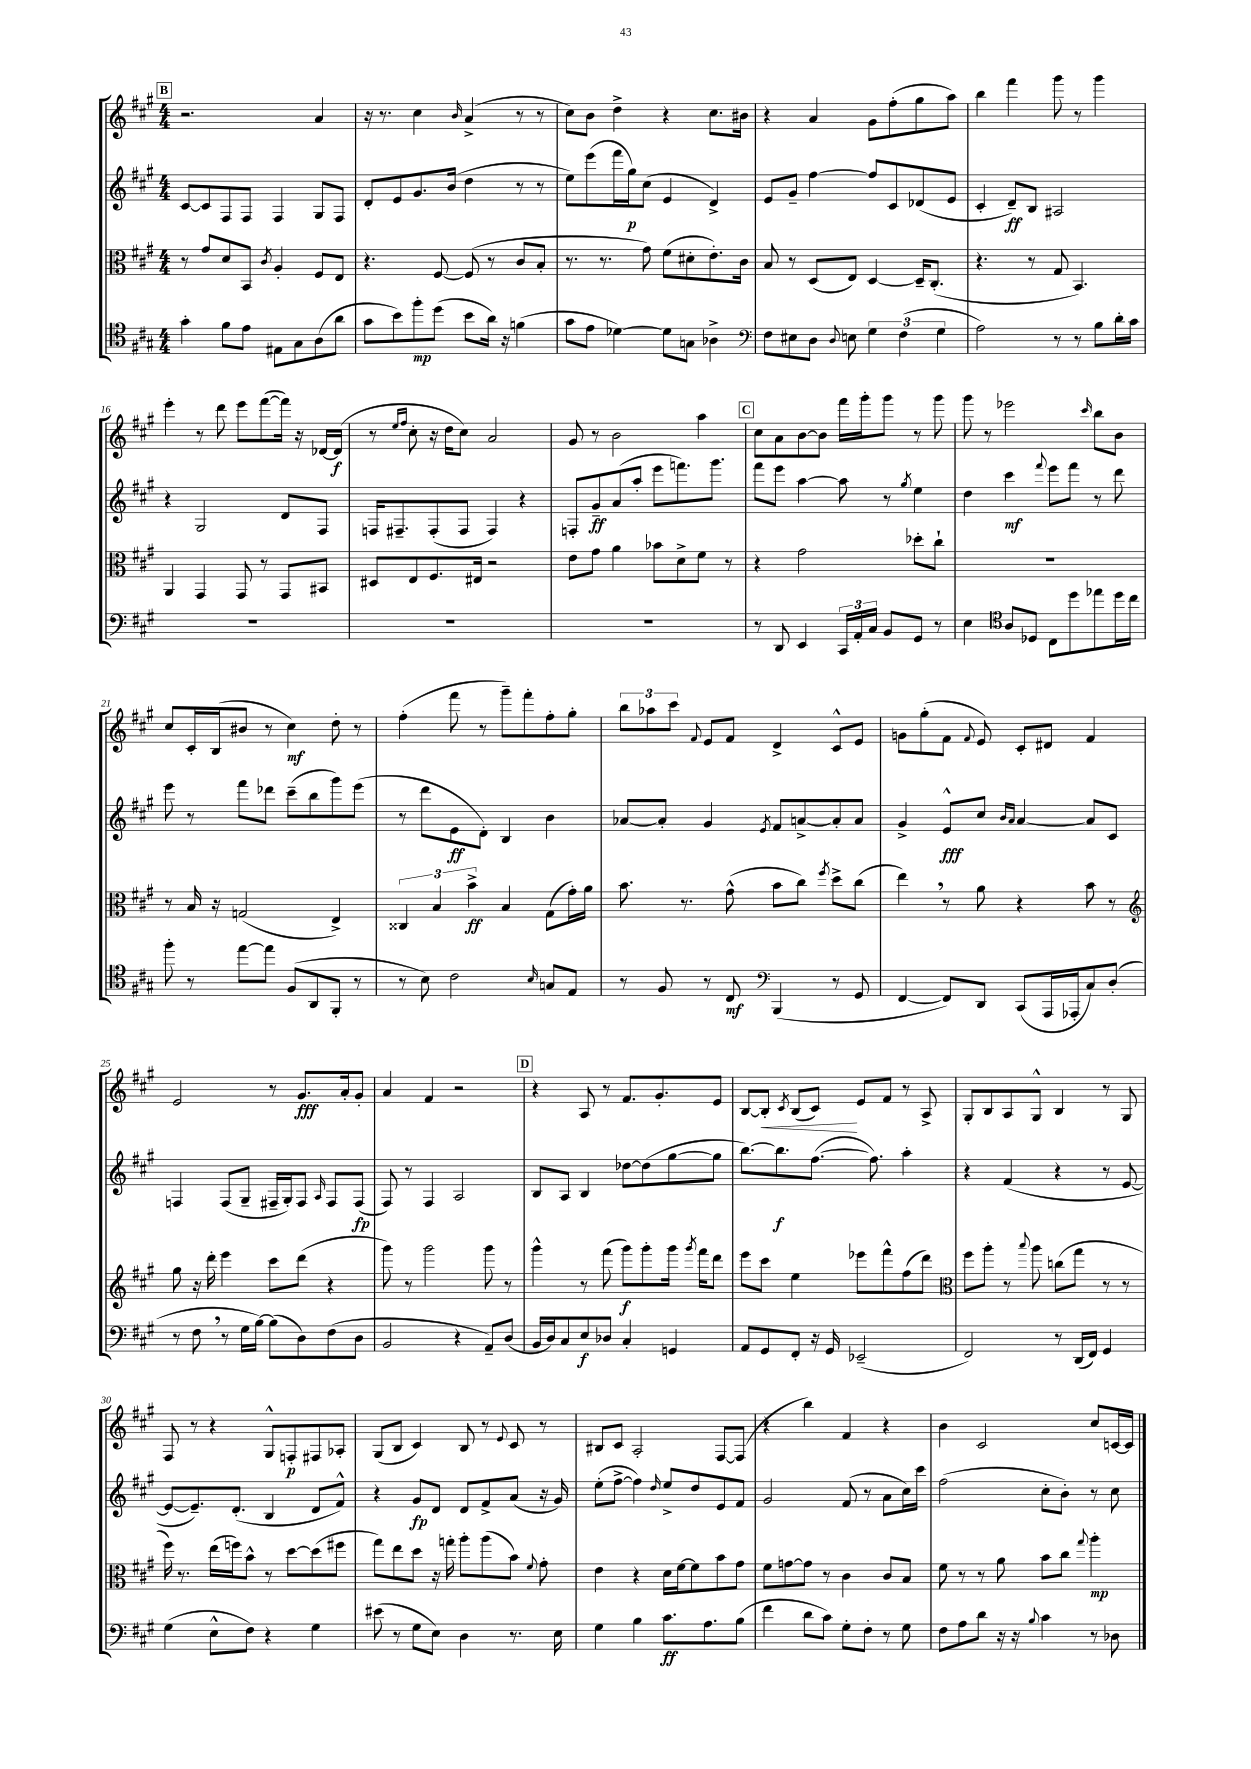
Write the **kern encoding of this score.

**kern	**kern	**kern	**kern
*staff4	*staff3	*staff2	*staff1
*clefC4	*clefC3	*clefG2	*clefG2
*k[f#c#g#]	*k[f#c#g#]	*k[f#c#g#]	*k[f#c#g#]
*M4/4	*M4/4	*M4/4	*M4/4
4g#'	8r	[8c#	2.r
.	8g#	8c#]	.
8f#	8d	8F#	.
8e	8BB	8F#	.
.	8qc#	.	.
8E#	4A'	4F#	.
8G#	.	.	.
(8A	8F#	8G#	4a
8a	8E	8F#	.
=	=	=	=
8g#	4.r	8d'	16r
.	.	.	8.r
8b)	.	8e	.
8ff#'	.	8.g#	4cc#
(8dd	[8F#	.	.
.	.	(16b	.
.	.	.	16qqb
8b	(8F#]	4dd	(4a^
16a)	8r	.	.
16r	.	.	.
(4f	8c#	8r	8r
.	8B'	8r	8r
=	=	=	=
8g#	8.r	8ee)	8cc#)
8e	.	(8eee	8b
.	8.r	.	.
[4d-)	.	16fff#	4dd^
.	.	16gg#)	.
.	8g#)	(8cc#	.
8d-]	(8f#	4e	4r
8G	8d#'	.	.
4A-^	8.e')	4d^)	8.cc#
.	16c#	.	16b#
=	=	=	=
*clefF4	*	*	*
8F#	8B	8e	4r
8E#	8r	8g#~	.
8D	(8D	[4ff#	4a
8qqD	.	.	.
8E	8E)	.	.
6G#	[4D	8ff#]	8g#
.	.	8c#	(8ff#'
(6F#	.	.	.
.	16D~]	(8d-	8gg#
.	(8.C#'	.	.
6G#	.	.	.
.	.	8e	8aa)
=	=	=	=
2A)	4.r	4c#'	4bb
.	.	8d~)	4fff#
.	8r	8B	.
8r	8G#	2A#	8ggg#
8r	4.BB)	.	8r
8B	.	.	4ggg#
16d'	.	.	.
16c#	.	.	.
=	=	=	=
1r	4AA	4r	4eee'
.	4GG#	2G#	8r
.	.	.	8ddd
.	8GG#	.	8eee
.	8r	.	([8fff#
.	8GG#	8d	16fff#])
.	.	.	16r
.	8BB#	8F#	[16d-
.	.	.	(16d-]
=	=	=	=
1r	8D#	16F	8r
.	.	8.F#~	.
.	.	.	16qqee
.	.	.	16qqff#
.	8E	.	8cc#'
.	8.F#	(8F#'	16r
.	.	.	16dd
.	.	8F#	8cc#)
.	16E#	.	.
.	2r	4F#)	2a
.	.	4r	.
=	=	=	=
1r	8e	8F'	8g#
.	8g#	8g#~	8r
.	4a	(8a	2b
.	.	8aa'	.
.	8b-	8eee	.
.	8d^	8.fff)	.
.	8f#	.	4aa
.	.	8.ggg#	.
.	8r	.	.
=	=	=	=
8r	4r	8fff#	8cc#
8DD	.	8eee	8a
4EE	2g#	[4aa	[8b
.	.	.	8b]
24CC#	.	8aa]	16fff#
24AA'	.	.	.
.	.	.	16ggg#'
24C#	.	.	.
8BB	.	8r	8ggg#
.	.	8qgg#	.
8GG#	8dd-'	4ee	8r
8r	8cc#`	.	8ggg#
=	=	=	=
4E	1r	4dd	8ggg#
.	.	.	8r
*clefC4	*	*	*
8A	.	4ccc#	2eee-
8D-	.	.	.
.	.	8qqfff#	.
8C#	.	8eee	.
8dd	.	8fff#	.
.	.	.	16qqccc#
8ee-	.	8r	8bb
16dd	.	8ddd	8b
16cc#	.	.	.
=	=	=	=
8ff#'	8r	8eee	8cc#
8r	16B	8r	16c#'
.	16r	.	(16B
[8ee	(2G	8fff#	8b#
8ee]	.	8ddd-	8r
(8F#	.	(8ccc#~	4cc#)
8AA	.	8bb	.
8FF#'	4E^)	8ggg#)	8dd'
8r	.	(8eee	8r
=	=	=	=
8r	6C##	8r	(4ff#'
8B)	.	8ddd	.
.	6B	.	.
2c#	.	8e	8fff#
.	6b^	.	.
.	.	8d')	8r
.	4B	4B	8ggg#~)
.	.	.	8fff#'
16qqB	.	.	.
8G	(8G#	4b	8ff#'
8E	16g#')	.	8gg#'
.	16a	.	.
=	=	=	=
8r	8.b	[8a-	12bb
.	.	.	12aa-
8F#	.	8a-']	.
.	.	.	12ccc#
.	8.r	.	.
.	.	.	8qqf#
8r	.	4g#	8e
8C#	(8g#^^	.	8f#
*clefF4	*	*	*
.	.	8qe	.
(4BBB	8b	8f#	4d^
.	8cc#)	[8a^	.
.	8qff#	.	.
8r	8dd^	8a']	8c#^^
8GG#	(8cc#	8a	8e
=	=	=	=
[4FF#	4ee)	4g#^	8g
.	.	.	(8gg#'
8FF#])	8r	8e^^	8f#
.	.	.	8qqf#
8DD	8a	8cc#	8e)
.	.	16qqb	.
.	.	16qqa	.
(8CC#	4r	[4a	8c#'
16AAA	.	.	8d#
16AAA-'	.	.	.
8C#)	8b	8a]	4f#
(8D'	8r	8c#	.
=	=	=	=
*	*clefG2	*	*
8r	8gg#	4F	2e
8F#	16r	.	.
.	16ddd'	.	.
8r	4eee	(8F	.
16G#	.	8G#~	.
[16B)	.	.	.
(8B]	8ccc#	16F#~	8r
.	.	16G#')	.
8D)	(8ddd	8F#	8.g#
.	.	16qqA	.
(8F#	4r	8F#	.
.	.	.	16a'
8D	.	(8F#	8g#'
=	=	=	=
2BB	8ggg#)	8F#)	4a
.	8r	8r	.
.	2ggg#	4F#	4f#
4r	.	2A	2r
8AA~)	8ggg#	.	.
(8D	8r	.	.
=	=	=	=
16BB	4ggg#^^	8B	4r
16D)	.	.	.
8C#	.	8A	.
8E	8r	4B	8A
8D-	(8fff#	.	8r
4C#'	8ggg#)	[8dd-	8.f#
.	8ggg#'	(8dd-]	.
.	.	.	8.g#'
4GG	16ggg#	[8gg#	.
.	8qggg#	.	.
.	16fff#	.	.
.	8ddd	8gg#]	8e
=	=	=	=
8AA	8eee	[8.bb)	[8B
8GG#	8ccc#	.	8B']
.	.	8.bb]	.
.	.	.	8qc#
8FF#'	4ee	.	(8B
16r	.	([8.ff#	8c#)
16GG#	.	.	.
(2EE-~	8eee-	.	8e
.	.	8.ff#])	.
.	8fff#^^	.	8f#
.	(8ff#	4aa'	8r
.	8ddd)	.	8A^
=	=	=	=
*	*clefC3	*	*
2FF#)	8ff#	4r	8G#'
.	8aa'	.	8B
.	8r	(4f#	8A
.	8qqbb	.	.
.	8aa	.	8G#^^
8r	(8cc	4r	4B
(16DD	8gg#	.	.
16FF#)	.	.	.
4GG#	8r	8r	8r
.	8r	[8e	8G#
=	=	=	=
(4G#	16ff#)	8e_	8F#
.	8.r	.	.
.	.	8.e~])	8r
8E^^	(16ee	.	4r
.	16ff)	(8.d'	.
8F#)	8b^^	.	.
4r	8r	4B	8G#^^
.	[8dd	.	8F'
4G#	(8dd]	8d	8F#
.	8ff#	8f#^^)	8A-'
=	=	=	=
(8e#	8gg#)	4r	(8G#
8r	8ee	.	8B
8G#	8dd	8g#	4c#)
8E)	16r	8d	.
.	16gg'	.	.
4D	8aa'	8d	8B
.	(8aa	8f#^	8r
.	.	.	8qqe
8.r	8b)	(8a	8c#
.	8qqf#	.	.
.	8g#'	16r	8r
16E	.	16g#)	.
=	=	=	=
4G#	4e	(8ee'	8B#
.	.	[8ff#^	8c#
4B	4r	4ff#])	2A'
.	.	16qqdd	.
8.c#	16d	8ee^	.
.	[16f#	.	.
.	8f#]	8dd	.
8.A	.	.	.
.	8b	8e	[8F#
(8B	8g#	8f#	(8F#]
=	=	=	=
4f#	8f#	2g#	4r
.	[8g	.	.
8d	8g]	.	4bb)
8c#)	8r	.	.
8G#'	4c#	(8f#	4f#
8F#'	.	8r	.
8r	8c#	8a	4r
8G#	8B	16cc#)	.
.	.	16ccc#	.
=	=	=	=
8F#	8f#	(2ff#	4b
8A	8r	.	.
8d	8r	.	2c#
16r	8a	.	.
16r	.	.	.
8qqB	.	.	.
4c#	8b	8cc#'	.
.	8cc#	8b')	.
.	8qqgg#	.	.
8r	4aa'	8r	8cc#
8D-	.	8cc#	[16c
.	.	.	16c]
==	==	==	==
*-	*-	*-	*-
